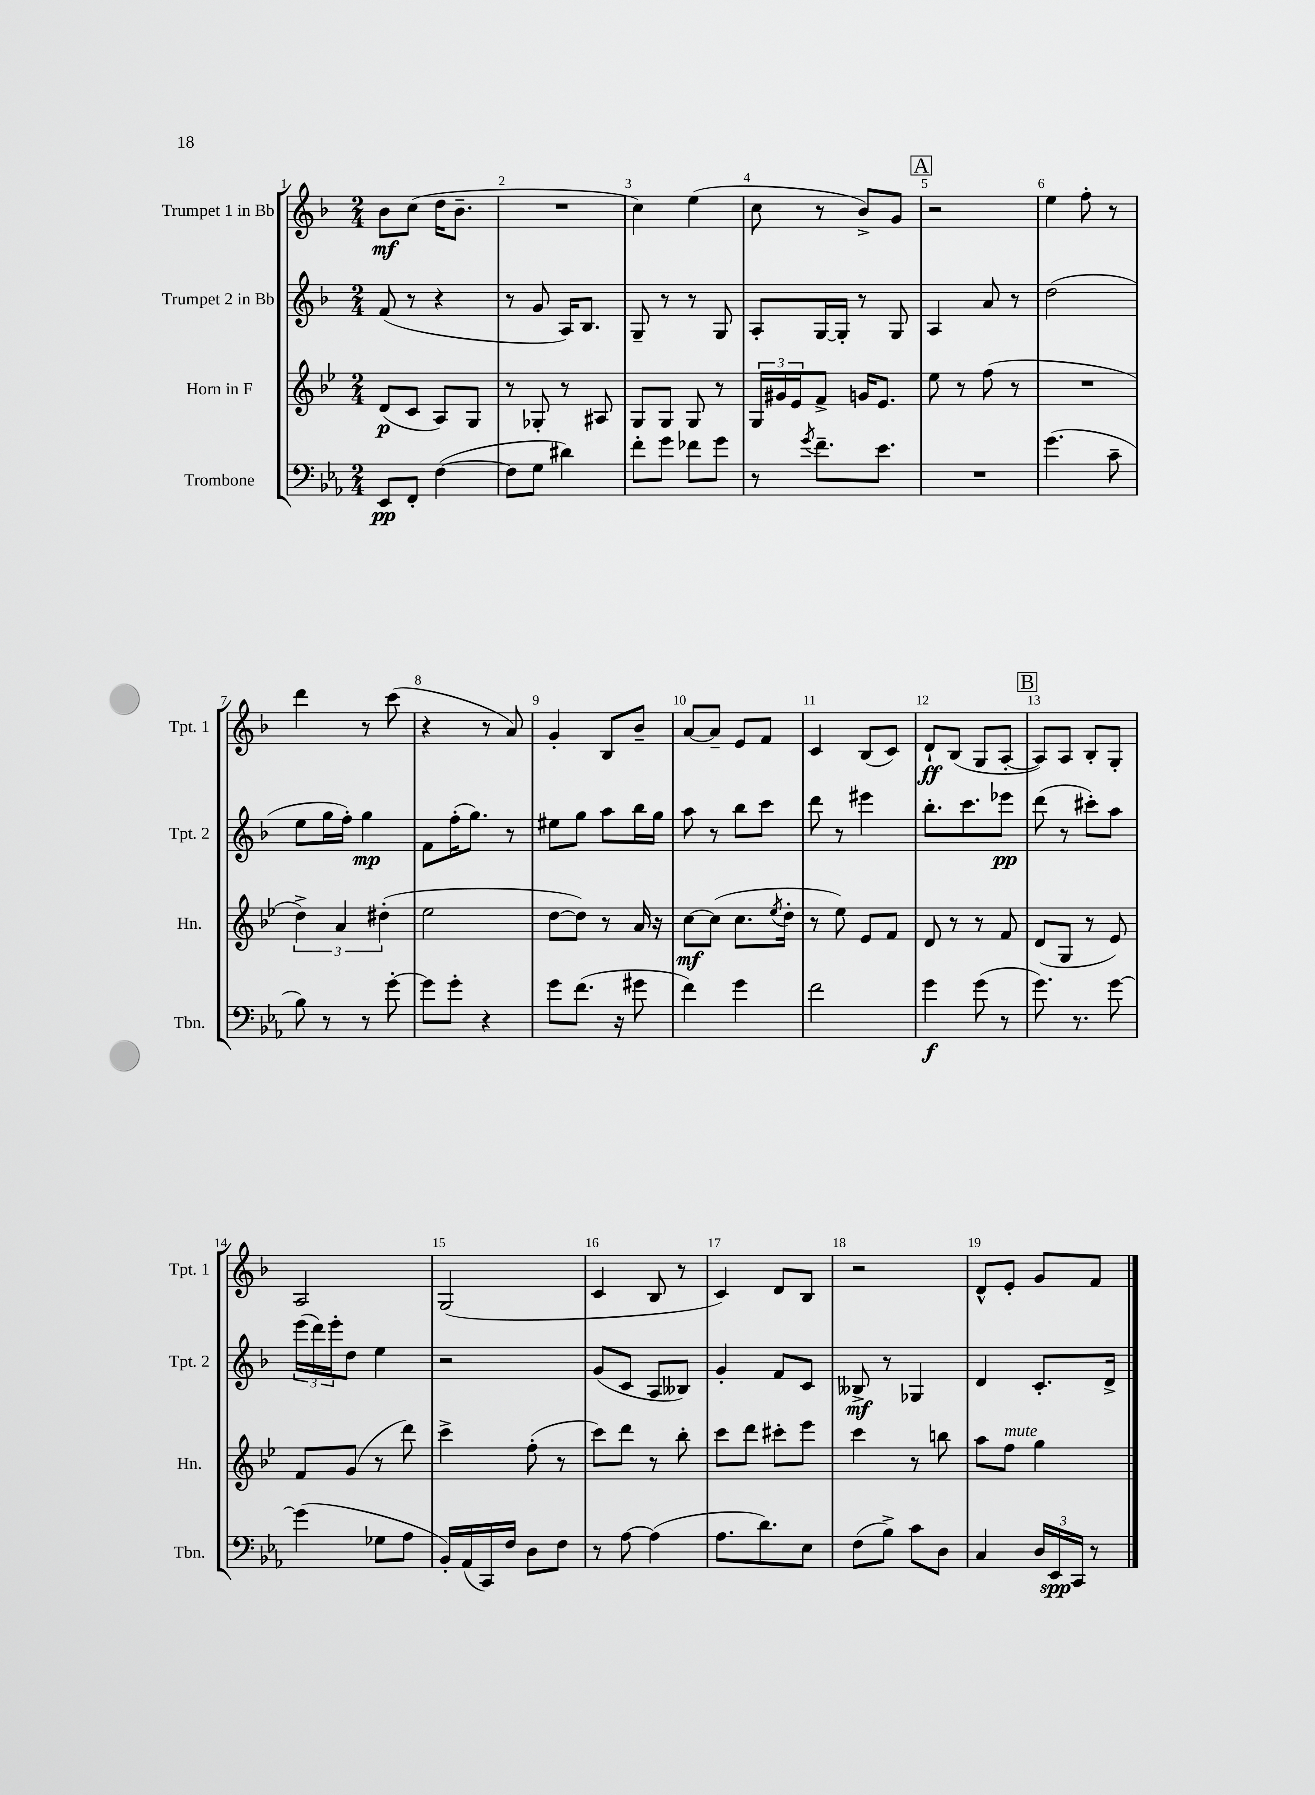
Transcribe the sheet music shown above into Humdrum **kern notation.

**kern	**dynam	**kern	**dynam	**kern	**dynam	**kern	**dynam
*part4	*part4	*part3	*part3	*part2	*part2	*part1	*part1
*staff4	*staff4	*staff3	*staff3	*staff2	*staff2	*staff1	*staff1
*I"Trombone	*	*I"Horn in F	*	*I"Trumpet 2 in Bb	*	*I"Trumpet 1 in Bb	*
*I'Tbn.	*	*I'Hn.	*	*I'Tpt. 2	*	*I'Tpt. 1	*
*clefF4	*	*clefG2	*	*clefG2	*	*clefG2	*
*k[b-e-a-]	*	*k[b-e-]	*	*k[b-]	*	*k[b-]	*
*M2/4	*	*M2/4	*	*M2/4	*	*M2/4	*
=1	=1	=1	=1	=1	=1	=1	=1
8EE-/L	pp	(8d/L	p	(8f/	.	8b-\L	mf
8FF'/J	.	8c/J	.	8r	.	(8cc\J	.
([4F\	.	8A/L)	.	4r	.	16dd\KL	.
.	.	.	.	.	.	8.b-~\J	.
.	.	8G/J	.	.	.	.	.
=2	=2	=2	=2	=2	=2	=2	=2
8F\L]	.	8r	.	8r	.	2r	.
8G\J	.	8G-X'/	.	8g/	.	.	.
4d#X\)	.	8r	.	16A/KL)	.	.	.
.	.	.	.	8.B-/J	.	.	.
.	.	8A#X/	.	.	.	.	.
=3	=3	=3	=3	=3	=3	=3	=3
8f'\L	.	8G/L	.	8G~/	.	4cc\)	.
8g\J	.	8G/J	.	8r	.	.	.
8f-X\L	.	8G/	.	8r	.	(4ee\	.
8g\J	.	8r	.	8G/	.	.	.
=4	=4	=4	=4	=4	=4	=4	=4
8r	.	24G/LL	.	8A'/L	.	8cc\	.
.	.	24g#X/	.	.	.	.	.
.	.	24e-/J	.	.	.	.	.
8qg/	.	.	.	.	.	.	.
8.f~\L	.	8f^/J	.	[16G/L	.	8r	.
.	.	.	.	16G'/JJ]	.	.	.
.	.	16gn/KL	.	8r	.	8b-^/L)	.
8.e-\J	.	8.e-/J	.	.	.	.	.
.	.	.	.	8G/	.	8g/J	.
!!LO:REH:place=s1:t=A
=5	=5	=5	=5	=5	=5	=5	=5
2r	.	8ee-\	.	4A/	.	2r	.
.	.	8r	.	.	.	.	.
.	.	(8ff\	.	8a/	.	.	.
.	.	8r	.	8r	.	.	.
=6	=6	=6	=6	=6	=6	=6	=6
(4.g\	.	2r	.	(2dd\	.	4ee\	.
.	.	.	.	.	.	8ff'\	.
8c~\	.	.	.	.	.	8r	.
!!LO:LB:g=z
=7	=7	=7	=7	=7	=7	=7	=7
8B-\)	.	6dd^\)	.	8ee\L	.	4ddd\	.
8r	.	.	.	16gg\L	.	.	.
.	.	6a/	.	.	.	.	.
.	.	.	.	16ff'\JJ)	.	.	.
8r	.	.	.	4gg\	mp	8r	.
.	.	(6dd#X'\	.	.	.	.	.
[8g'\	.	.	.	.	.	(8ccc\	.
=8	=8	=8	=8	=8	=8	=8	=8
8g\L]	.	2ee-\	.	8f\L	.	4r	.
8g'\J	.	.	.	(16ff'\K	.	.	.
.	.	.	.	8.gg\J)	.	.	.
4r	.	.	.	.	.	8r	.
.	.	.	.	8r	.	8a/)	.
=9	=9	=9	=9	=9	=9	=9	=9
8g\L	.	[8dd\L	.	8ee#X\L	.	4g'/	.
(8.f\J	.	8dd\J])	.	8gg\J	.	.	.
.	.	8r	.	8aa\L	.	8B-/L	.
16r	.	.	.	.	.	.	.
8g#X\	.	16a/	.	16bb-\L	.	8b-~/J	.
.	.	16r	.	16gg\JJ	.	.	.
=10	=10	=10	=10	=10	=10	=10	=10
4f\)	.	[8cc\L	mf	8aa\	.	[8a/L	.
.	.	(8cc\J]	.	8r	.	8a~/J]	.
4g\	.	8.cc\L	.	8bb-\L	.	8e/L	.
.	.	.	.	8ccc\J	.	8f/J	.
.	.	8qee-/	.	.	.	.	.
.	.	16dd'\Jk	.	.	.	.	.
=11	=11	=11	=11	=11	=11	=11	=11
2f\	.	8r	.	8ddd\	.	4c/	.
.	.	8ee-\)	.	8r	.	.	.
.	.	8e-/L	.	4eee#X\	.	(8B-/L	.
.	.	8f/J	.	.	.	8c/J)	.
=12	=12	=12	=12	=12	=12	=12	=12
4g\	f	8d/	.	8.bb-'\L	.	8d`/L	ff
.	.	8r	.	.	.	(8B-/J	.
.	.	.	.	8.ccc\	.	.	.
(8g\	.	8r	.	.	.	8G/L	.
8r	.	8f/	.	8eee-X\J	pp	[8A'/J	.
!!LO:REH:place=s1:t=B
=13	=13	=13	=13	=13	=13	=13	=13
8.g\)	.	(8d/L	.	(8ddd\	.	8A/L])	.
.	.	8G/J	.	8r	.	8A/J	.
8.r	.	.	.	.	.	.	.
.	.	8r	.	8ccc#X'\L)	.	8B-'/L	.
[8g\	.	8e-/)	.	8aa\J	.	8G'/J	.
!!LO:LB:g=z
=14	=14	=14	=14	=14	=14	=14	=14
(4g\]	.	8f/L	.	(24eee\LL	.	2A/	.
.	.	.	.	24ddd\)	.	.	.
.	.	.	.	24eee'\J	.	.	.
.	.	(8g/J	.	8dd\J	.	.	.
8G-X\L	.	8r	.	4ee\	.	.	.
8A-\J	.	8ddd\)	.	.	.	.	.
=15	=15	=15	=15	=15	=15	=15	=15
16BB-'/LL)	.	4ccc^\	.	2r	.	(2G/	.
(16AA-/	.	.	.	.	.	.	.
16CC/)	.	.	.	.	.	.	.
16F/JJ	.	.	.	.	.	.	.
8D\L	.	(8ff'\	.	.	.	.	.
8F\J	.	8r	.	.	.	.	.
=16	=16	=16	=16	=16	=16	=16	=16
8r	.	8ccc\L)	.	(8g/L	.	4c/	.
[8A-\	.	8ddd\J	.	8c/J	.	.	.
(4A-\]	.	8r	.	8A/L	.	8B-/	.
.	.	8bb-'\	.	8B--X/J)	.	8r	.
=17	=17	=17	=17	=17	=17	=17	=17
8.A-\L	.	8ccc\L	.	4g'/	.	4c/)	.
.	.	8ddd\J	.	.	.	.	.
8.d\)	.	.	.	.	.	.	.
.	.	8ccc#X'\L	.	8f/L	.	8d/L	.
8E-\J	.	8eee-\J	.	8c/J	.	8B-/J	.
=18	=18	=18	=18	=18	=18	=18	=18
(8F\L	.	4ccc\	.	8B--X^/	mf	2r	.
8B-^\J)	.	.	.	8r	.	.	.
8c\L	.	8r	.	4G-X/	.	.	.
8D\J	.	8bbn\	.	.	.	.	.
=19	=19	=19	=19	=19	=19	=19	=19
4C/	.	8aa\L	.	4d/	.	8d^^/L	.
!	!	!LO:TX:a:i:t=mute	!	!	!	!	!
.	.	8ff\J	.	.	.	8e'/J	.
24D/LL	.	4gg\	.	8.c'/L	.	8g/L	.
24EE-/	spp	.	.	.	.	.	.
24CC/JJ	.	.	.	.	.	.	.
8r	.	.	.	.	.	8f/J	.
.	.	.	.	16d^/Jk	.	.	.
==	==	==	==	==	==	==	==
*-	*-	*-	*-	*-	*-	*-	*-
